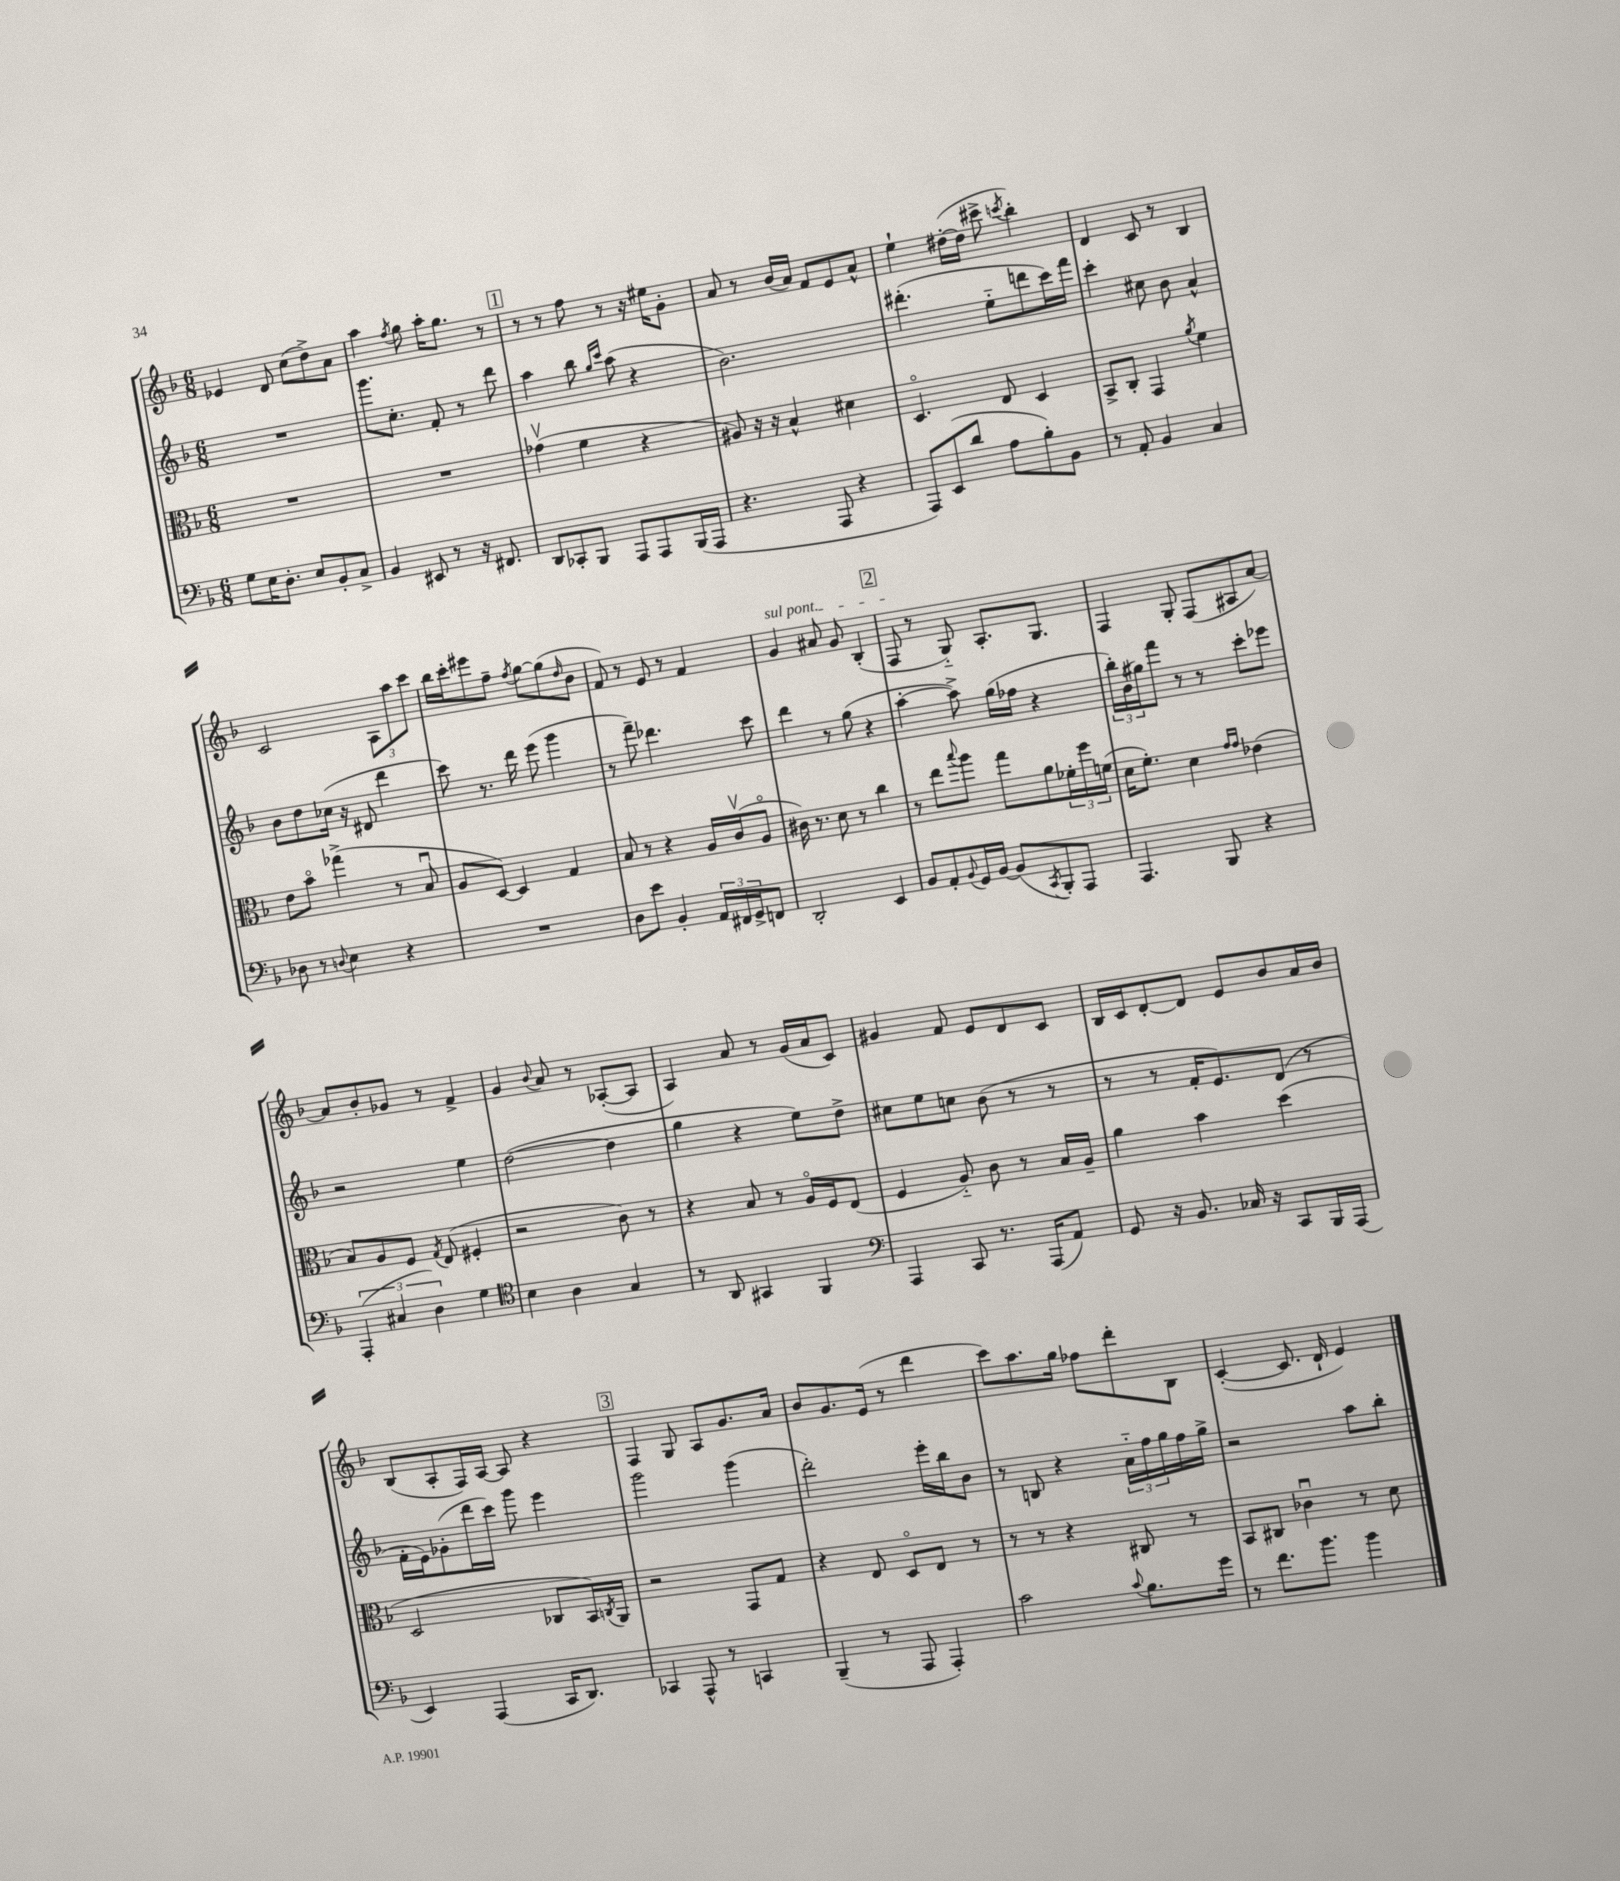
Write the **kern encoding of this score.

**kern	**kern	**kern	**kern
*part4	*part3	*part2	*part1
*staff4	*staff3	*staff2	*staff1
*clefF4	*clefC3	*clefG2	*clefG2
*k[b-]	*k[b-]	*k[b-]	*k[b-]
*M6/8	*M6/8	*M6/8	*M6/8
=3	=3	=3	=3
8G\L	2.r	2.r	4e-X/
16E\K	.	.	.
8.D'\J	.	.	.
.	.	.	8d/
8E/L	.	.	(8cc\L
8BB-'/	.	.	8dd^\)
8C^/J	.	.	8a\J
=4	=4	=4	=4
4BB-/	2.r	8.ggg\L	4aa\
.	.	8.cc'\J	.
.	.	.	8qff/
8EE#X/	.	.	8gg\
8r	.	8f'/	16aa'\KL
.	.	.	8.gg\J
16r	.	8r	.
8.FF#X/	.	.	.
.	.	8ddd\	8r
!!LO:REH:place=s1:t=1
=5	=5	=5	=5
8DD/L	(4g-Xv\	4aa\	8r
8CC-X'/	.	.	8r
8BBB-/J	4f\	8bb-\	8ff\
.	.	16qqgg/LL	.
.	.	16qqccc/JJ	.
8AAA/L	.	(8aa\	8r
8AAA/	4r	4r	16r
.	.	.	16ee#X\KL
(16BBB-/L	.	.	8g'\J
16AAA/JJ	.	.	.
=6	=6	=6	=6
4.r	8A#X/)	2.b-\)	8a/
.	16r	.	8r
.	16r	.	.
.	4B-^^/	.	(16b-/LL
.	.	.	16a/JJ)
8AAA/	.	.	8f/L
4r	4d#X\	.	8e/
.	.	.	8a^^/J
=7	=7	=7	=7
8AAA/L)	4.D/	(4.ddd#X'\	4ee`\
(8EE/	.	.	.
8d/J	.	.	([16dd#X'\LL
.	.	.	16dd#\JJ]
8A\L	8E/	8ee\L	8ccc#X^\
.	.	.	8qcccn/
8B-'\)	4D/	8dddn\	4bb-'\)
8BB-\J	.	16ccc\L)	.
.	.	16fff\JJ	.
=8	=8	=8	=8
8r	8BB-^/L	4ccc'\	4d/
8AA'/	8C'/J	.	.
4BB-/	4GG/	8cc#X\	8c/
.	.	8b-\	8r
.	8qa/	.	.
4C/	4f\	4a^^/	4B-/
!!LO:LB:g=z
=9	=9	=9	=9
8D-X\	8e\L	8b-\L	2c/
8r	8b-\J	8dd\	.
8qqDn/	.	.	.
4E\	(4gg-X^\	(16cc-X\Jk	.
.	.	16r	.
.	.	8d#X/	.
4r	8r	4ddd\	12A\L
.	.	.	12aa\
.	8B-u/	.	.
.	.	.	12ccc\J
=10	=10	=10	=10
2.r	8A/L	8ccc\)	16bb-\LL
.	.	.	16ccc'\J
.	[8D/J)	8.r	8eee#X\
.	4D/]	.	8ff~\J
.	.	16ddd\	.
.	.	.	8qff/
.	.	(8eee\	[8gg\L
.	4G/	4ggg\	(8gg\]
.	.	.	16qqdd/
.	.	.	8b-\J
=11	=11	=11	=11
8D\L	8B-/	8r	8f/)
8e\J	8r	8fff~\)	8r
4BB-'/	4r	4.ddd-X\	8e/
.	.	.	8r
24AA/LL	16A/LL	.	4f/
24FF#X/	.	.	.
.	(16cv/J	.	.
24GG^/J	.	.	.
8FFn/J	8A/J	8ccc\	.
=12	=12	=12	=12
!	!	!	!LO:TX:a:i:t=sul pont.
2DD'/	16c#X\)	4ddd\	4g/
.	8.r	.	.
.	8d\	8r	8a#X/
.	8r	(8gg\	8g/
4EE/	4cc\	4r	(4B-'/
!!LO:REH:place=s1:t=2
=13	=13	=13	=13
8BB-/L	8r	[4aa'\	8F/
8AA'/	8ee\L	.	8r
8qqBB-/	8qqbb-/	.	.
16GG/L	8aa\J	8aa^\])	8G/)
[16BB-/JJ	.	.	.
(8BB-/L]	8gg\L	(16gg\LL	8.A'/L
.	.	16ff-X\JJ	.
8qCC/	.	.	.
8BBB-'/)	8a\	4r	.
.	.	.	8.G/J
8AAA/J	24f-X'\L	.	.
.	24ff\	.	.
.	(24fn\JJ	.	.
=14	=14	=14	=14
4.AAA/	16d\KL	24bb-'\LL)	4F/
.	.	(24b-\	.
.	8.f'\J)	.	.
.	.	24gg#X\J)	.
.	.	8fff\J	.
.	4d\	8r	8G'/
8BBB-/	.	8r	(8F/L
.	16qqg/LL	.	.
.	16qqg/JJ	.	.
4r	(4e-X\	8ccc'\L	8A#X/
.	.	8eee-X\J	[8a/J)
!!LO:LB:g=z
=15	=15	=15	=15
(6AAA'/	8B-/L)	2r	8a/L]
.	8A/	.	8b-'/
6C#X/	.	.	.
.	8F/J	.	8g-X/J
6D\)	.	.	.
.	8qG/	.	.
.	(8E/	.	8r
4G\	4F#X'/	4ee\	4f^/
=16	=16	=16	=16
*clefC4	*	*	*
4B-\	2r	([2dd\	4g/
.	.	.	8qqb-/
4A\	.	.	8a/
.	.	.	8r
4G/	8c\)	4dd\]	([8A-X'/L
.	8r	.	8A-/J]
=17	=17	=17	=17
8r	4r	4gg\	4A/)
8AA/	.	.	.
4GG#X/	8B-/	4r	8a/
.	8r	.	8r
4FF/	16A/LL	8ee\L)	(16g/LL
.	16F/J	.	16a/J
.	(8E/J	8dd^\J	8c/J)
=18	=18	=18	=18
*clefF4	*	*	*
4AAA/	4F/	8cc#X\L	4g#X/
.	.	8ee\	.
8CC/	8A/)	8ccn\J	8f/
8.r	8c\	(8b-\	8e/L
.	8r	8r	8d/
(16AAA/KL	.	.	.
8AA/J)	16B-/LL	8r	8c/J
.	16A~/JJ	.	.
=19	=19	=19	=19
8GG/	4a\	8r	16B-/LL
.	.	.	16c/J
16r	.	8r	[8d'/
8.BB-/	.	.	.
.	4b-\	16f'/KL	8d/J]
.	.	8.e/)	.
16C-X/	.	.	8e/L
16r	.	.	.
8CC/L	(4dd\	(8d/J	8b-/
16BBB-/L	.	8r	16a/L
(16AAA/JJ	.	.	16b-/JJ
!!LO:LB:g=z
=20	=20	=20	=20
4EE/)	2D/	16f'\LL	(8B-/L
.	.	16e\J)	.
.	.	(8g-X'\	8A'/
(4AAA/	.	16ddd\L	16F/L)
.	.	16ccc\JJ)	[16A/JJ
.	.	8ggg\	8A/]
16CC/KL	8C-X/L	4eee\	4r
8.DD/J)	.	.	.
.	16BB-/L)	.	.
.	8qCn/	.	.
.	16AA/JJ	.	.
!!LO:REH:place=s1:t=3
=21	=21	=21	=21
4CC-X/	2r	2ggg\	4F/
8AAA^^/	.	.	8G/
8r	.	.	8A/L
4CCn/	8GG/L	(4ggg\	8.g/
.	8G/J	.	.
.	.	.	16a/Jk
=22	=22	=22	=22
(4BBB-~/	4r	2ddd'\)	8b-/L
.	.	.	8.g/
8r	8E/	.	.
.	.	.	(16e/Jk
8AAA/	8D/L	.	8r
4AAA'/)	8E/J	16eee'\LL	4ddd\
.	.	16bb-\J	.
.	8r	8b-\J	.
=23	=23	=23	=23
2c\	8r	8r	8ccc\L)
.	8r	8Bn/	8.aa\
.	4r	4r	.
.	.	.	16gg\Jk
.	.	.	8ff-X\L
8qqc/	.	.	.
8.B-\L	8C#X/	24a\LL	8ddd'\
.	.	24ff\	.
.	.	24gg\	.
.	8r	16ff\	8B-\J
16g\Jk	.	16gg^\JJ	.
=24	=24	=24	=24
8r	8BB-/L	2r	([4c'/
8.f\L	8C#X/J	.	.
.	4c-Xu\	.	8.c/]
8.b-\J	.	.	.
.	.	.	16d`/
4b-\	8r	8aa\L	4e/)
.	8d\	8bb-'\J	.
==	==	==	==
*-	*-	*-	*-
